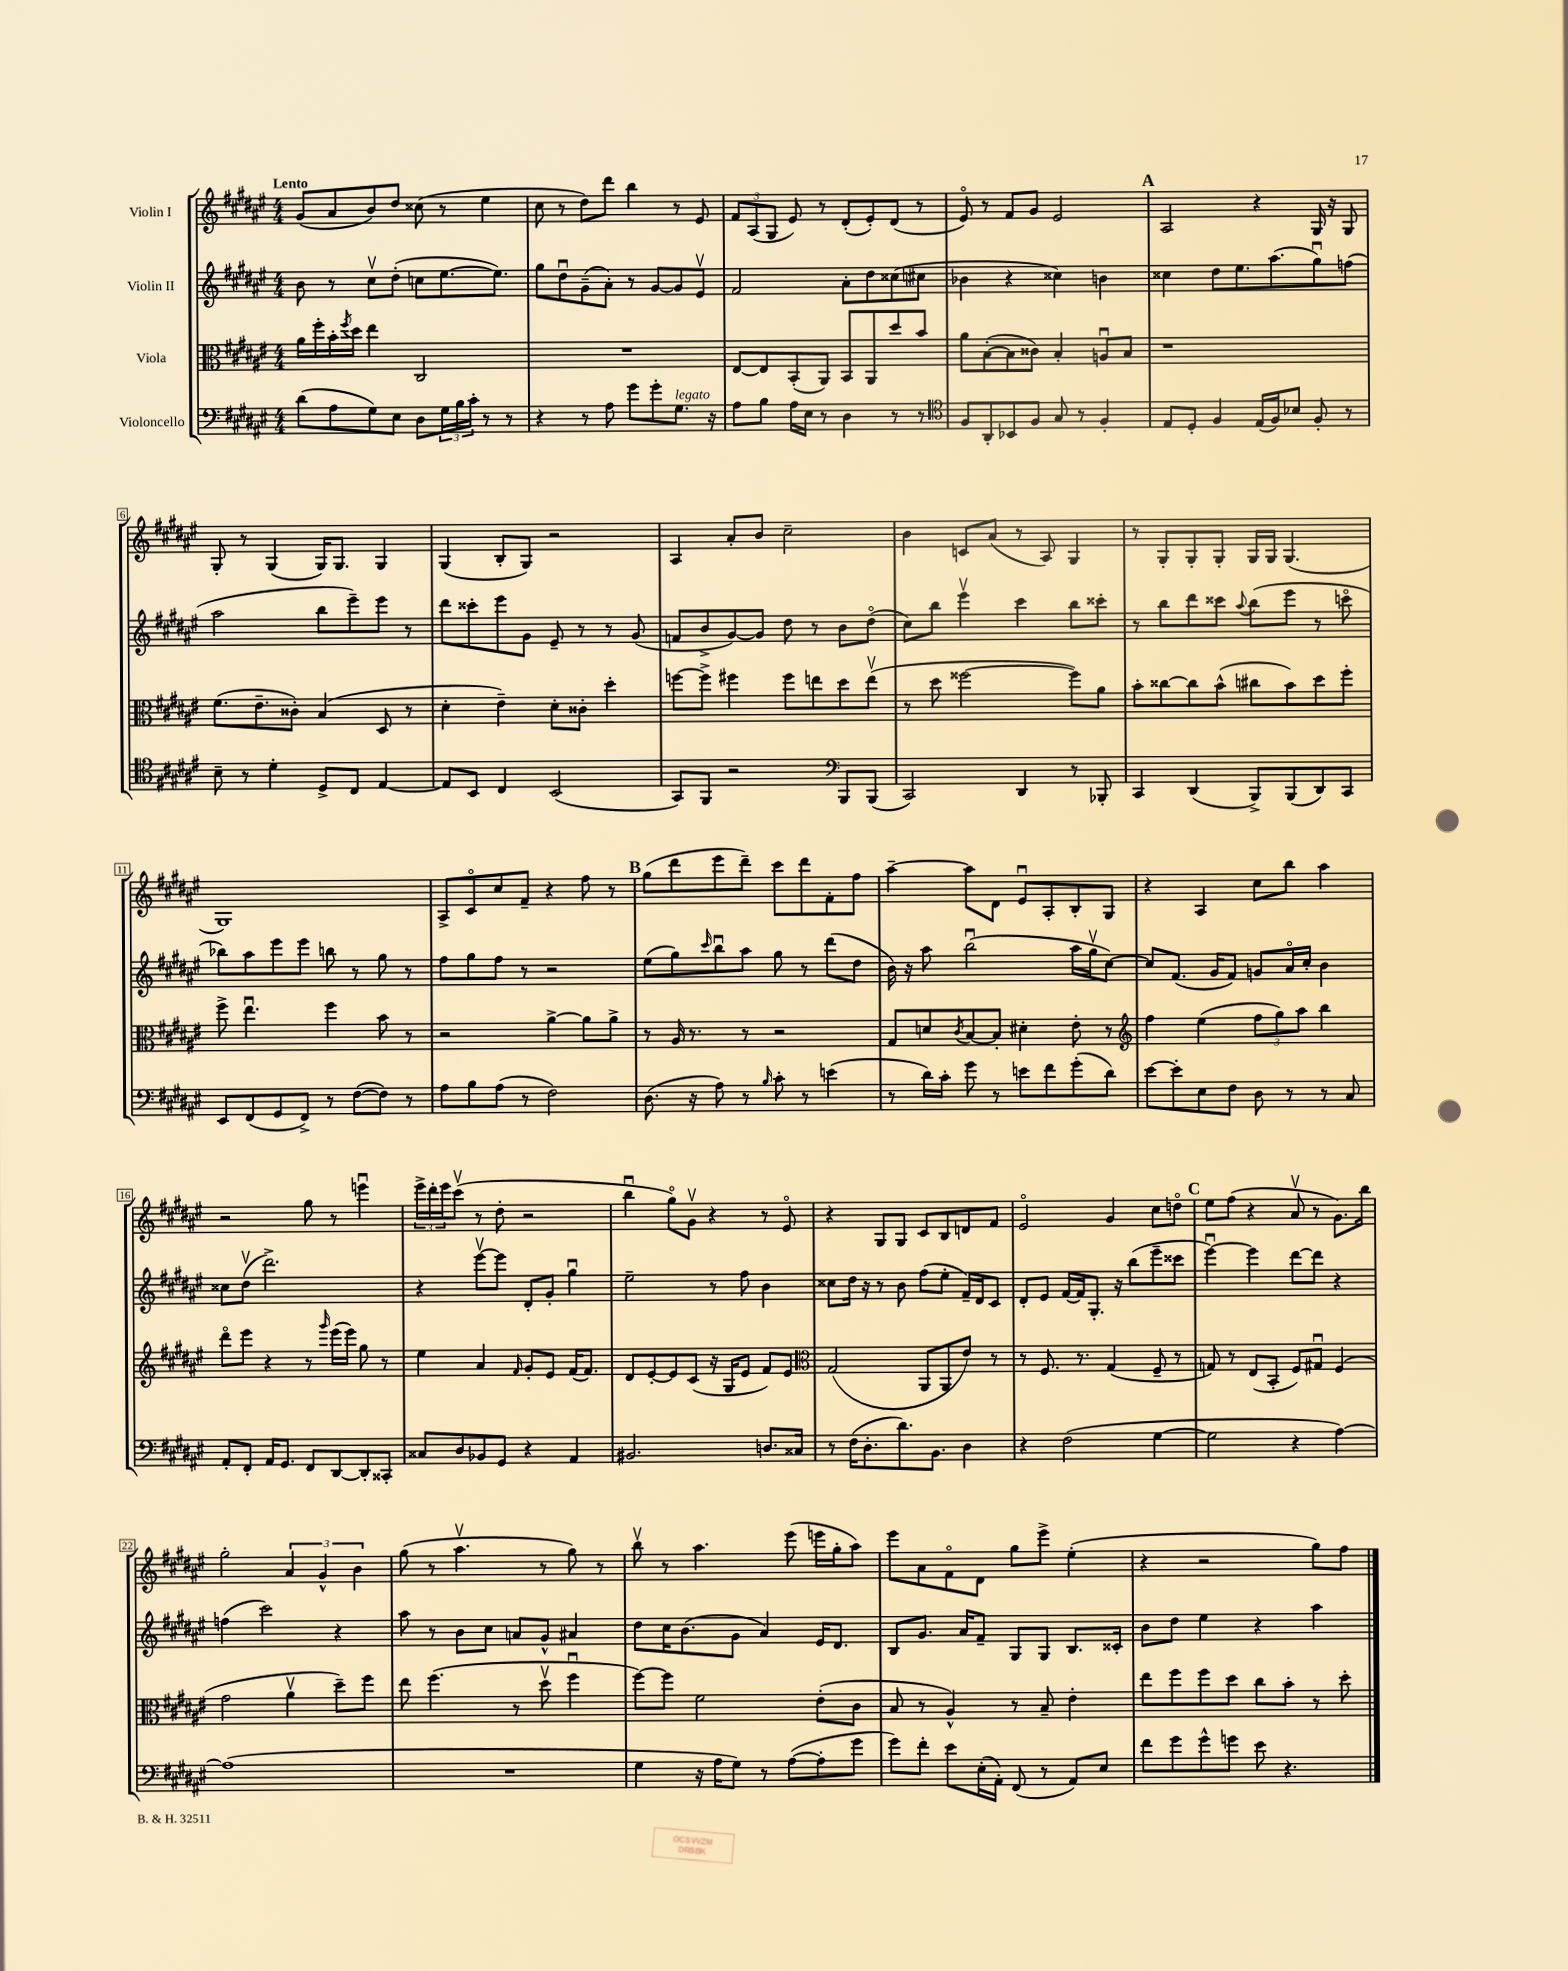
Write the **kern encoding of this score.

**kern	**kern	**kern	**kern
*staff4	*staff3	*staff2	*staff1
*clefF4	*clefC3	*clefG2	*clefG2
*k[f#c#g#d#a#e#]	*k[f#c#g#d#a#e#]	*k[f#c#g#d#a#e#]	*k[f#c#g#d#a#e#]
*M4/4	*M4/4	*M4/4	*M4/4
(8d#\L	16a#\LL	8b\	(8g#/L
.	16ff#'\	.	.
8A#\	16b'\	8r	8a#/
.	8qff#/	.	.
.	16dd#\JJ	.	.
8G#\)	4ee#\	8cc#v\L	8b/)
8E#\J	.	(8dd#'\J	8dd#/J
8D#\L	2C#/	8cc\L	(8cc##\
24G#\L	.	[8.ee#\	8r
24B\	.	.	.
24c#'\JJ	.	.	.
8r	.	.	4ee#\
.	.	8.ee#\]J)	.
8r	.	.	.
=	=	=	=
4r	1r	8gg#\L	8cc#\
.	.	8dd#u\	8r
8r	.	(8g#~\	8dd#\L)
8A#\	.	8a#'\J)	8ddd#\J
8g#\L	.	8r	4bb\
8g#'\	.	[8g#/L	.
8.G#\J	.	8g#/]	8r
.	.	8e#v/J	8e#/
16r	.	.	.
=	=	=	=
8A#\L	[8E#/L	2f#/	12f#/L
.	.	.	(12A#/
8B\J	8E#/]	.	.
.	.	.	12G#/J
16A#\LL	(8BB'/	.	8e#/)
16E#\JJ	.	.	.
8r	8AA#/J)	.	8r
4D#\	8BB/L	8a#'\L	(8d#'/L
.	8AA#/	8dd#\	8e#'/)
8r	8dd#/	(8cc##\	(8d#/J
8r	8b/J	8cc#\J	8r
=	=	=	=
*clefC4	*	*	*
8F#/L	8a#\L	4b-\	8e#o/)
8AA#'/	([8B'\	.	8r
8BB-/	8B\]	4r	8f#/L
8F#/J	8c##\J)	.	8g#/J
8G#/	4B'/	4cc##\)	2e#/
8r	.	.	.
4F#'/	8Au/L	4b\	.
.	8B/J	.	.
=	=	=	=
8E#/L	1r	4cc##\	2A#/
8D#'/J	.	.	.
4F#/	.	8dd#\L	.
.	.	8.ee#\	.
(16E#/LL	.	.	4r
16F#/J)	.	(8.aa#\	.
8B-/J	.	.	.
8F#'/	.	8gg#u\)	16G#/
.	.	.	16r
8r	.	(8ff\J	8G#/
=	=	=	=
8B~\	(8.f#\L	2aa#\	8G#'/
8r	.	.	8r
.	8.e#~\	.	.
4d#'\	.	.	(4G#/
.	8c##'\J)	.	.
8D#^/L	(4B/	8bb\L	16G#/LK)
.	.	.	8.G#/J
8C#/J	.	8eee#~\)	.
[4E#/	8D#/	8eee#\J	4G#/
.	8r	8r	.
=	=	=	=
8E#/]L	4d#'\	8ddd#\L	(4G#/
8BB/J	.	8ccc##'\	.
4C#/	4e#~\)	8eee#\	8B'/L
.	.	8g#\J	8G#/J)
(2BB/	8d#'\L	8e#~/	2r
.	8c##'\J	8r	.
.	4dd#'\	8r	.
.	.	(8g#/	.
=	=	=	=
8GG#/L)	[8ff\L	8f/L	4A#/
8FF#/J	8ff^\]J	8b^/	.
2r	4ff#\	[8g#/)	8a#'/L
.	.	8g#/]J	8b/J
.	8ff#\L	8dd#\	2cc#~\
.	8ee\	8r	.
*clefF4	*	*	*
8BBB/L	8dd#\	8b\L	.
(8BBB/J	(8eev\J	(8dd#o\J	.
=	=	=	=
2CC#/)	8r	8cc#\L)	4b\
.	8dd#\	8bb\J	.
.	[2ff##\	4eee#v\	8c/L
.	.	.	(8a#/J
4DD#/	.	4ccc#\	8r
.	.	.	8A#/)
8r	8ff##\]L)	8bb\L	4G#/
8BBB-'/	8a#\J	8ccc##'\J	.
=	=	=	=
4CC#/	8b'\L	8r	8r
.	[8cc##\	8bb\L	8G#'/L
(4DD#/	8cc##\]	8ddd#\	8G#'/
.	(8b^^\J	8ccc##\J	8G#'/J
.	.	8qqaa#/	.
8BBB^/L)	8cc#\L	(8bb\L	16G#/LL
.	.	.	16G#/JJ
(8BBB/	8b\)	8eee#\J	(4.G#/
8DD#/)	8dd#\	8r	.
8CC#/J	8ff#'\J	8ccco\	.
=	=	=	=
8EE#/L	8ff#^\	8bb-\L)	1G#)
(8FF#/	4.ee#u\	8aa#\	.
8GG#/	.	8eee#\	.
8FF#^/J)	.	8eee#\J	.
8r	4ff#\	8bb\	.
([8F#\L	.	8r	.
8F#\]J)	8b\	8gg#\	.
8r	8r	8r	.
=	=	=	=
8A#\L	2r	8ff#\L	8A#^/L
8B\	.	8gg#\	8c#o/
(8A#\J	.	8ff#\J	8cc#/
8r	.	8r	8f#~/J
2F#\)	[4a#^\	2r	4r
.	8a#\]L	.	8ff#\
.	8a#^\J	.	8r
=	=	=	=
(8.D#\	8r	(8ee#\L	(8gg#\L
.	16A#/	8gg#\)	8ddd#\
16r	8.r	.	.
.	.	16qqccc#/	.
8A#\)	.	8bbu\	8eee#\
8r	8r	8aa#\J	8ddd#~\J)
16qqB/	.	.	.
8c#'\	2r	8gg#\	8ccc#\L
8r	.	8r	8ddd#\
(4e\	.	(8ddd#\L	8f#'\
.	.	8dd#\J	8ff#\J
=	=	=	=
8r	8G#/L	16b\)	[4aa#~\
.	.	16r	.
16d#\LL)	8d/	8aa#\	.
16c#'\JJ	.	.	.
.	8qc#/	.	.
8g#\	[8B/	(2bbu\	8aa#\]L
8r	8B'/]J	.	8d#\J
8e\L	4d#'\	.	8e#u/L
8f#\	.	.	8A#'/
(8g#'\	8e#'\	16aa#\LL	8B'/
.	.	16gg#v\J	.
8d#\J)	8r	[8cc#\J)	8G#/J
=	=	=	=
*	*clefG2	*	*
[8e#\L	4ff#\	8cc#/]L	4r
8e#'\]	.	(8.f#/J	.
8E#\	(4ee#\	.	4A#/
.	.	16g#/LK	.
8F#\J	.	8f#/J)	.
8D#\	12ff#\L	8g/L	8cc#\L
.	12gg#\)	.	.
8r	.	16a#o/L	8bb\J
.	12aa#\J	.	.
.	.	16cc#'/JJ	.
8r	4bb\	4b\	4aa#\
8C#/	.	.	.
=	=	=	=
8AA#'/L	8ddd#o\L	8cc##\L	2r
8FF#'/J	8eee#\J	(8dd#v\J	.
16AA#/LK	4r	2.ddd#^\)	.
8.GG#/J	.	.	.
8FF#/L	8r	.	8gg#\
.	16qqggg#/	.	.
[8DD#/	(16eee#\LL	.	8r
.	16eee#\JJ)	.	.
8DD#'/]	8gg#\	.	4eeeu\
8CC##'/J	8r	.	.
=	=	=	=
8C##/L	4ee#\	4r	24eee#^\LL
.	.	.	24ddd#'\
.	.	.	24eee#\J
8D#/	.	.	(8ccc#v\J
8BB-/	4a#/	[8eee#v\L	8r
8GG#/J	.	8eee#\]J	8dd#'\
.	16qqf#/	.	.
4r	8g#'/L	8d#'/L	2r
.	8e#/J	8g#'/J	.
4AA#/	(16f#/LK	4gg#u\	.
.	8.f#/J)	.	.
=	=	=	=
2.BB#/	8d#/L	2ee#~\	4bbu\
.	[8e#'/	.	.
.	8e#/]	.	8gg#o\L)
.	(8c#/J	.	8g#v\J
.	16r	8r	4r
.	16G#/LK	.	.
.	8e#/J	8ff#\	.
8.D/L	8f#/L)	4b\	8r
.	8e#/J	.	8e#o/
16C##/Jk	.	.	.
=	=	=	=
*	*clefC3	*	*
8r	(2G#/	8cc##\L	4r
(16F#\LK	.	16dd#\Jk	.
8.D#'\	.	16r	.
.	.	8r	8G#/L
8.d#\)	.	8b\	8G#/J
.	8AA#/L	(8ff#\L	8c#/L
8.BB\J	.	.	.
.	8AA#/	8ee#'\J	8B/
4D#\	8e#/J)	16f#~/LL)	8d/
.	.	16d#/J	.
.	8r	8c#/J	8f#/J
=	=	=	=
4r	8r	8d#'/L	2e#o/
.	8.F#/	8e#/J	.
(2F#\	.	[16f#/LL	.
.	8.r	16f#/]J	.
.	.	8.G#'/J	.
.	(4G#/	.	4g#/
.	.	16r	.
.	.	(8bb\L	.
[4G#\	8F#~/	8eee#~\	8cc#\L
.	8r	8ccc##\J	8ddo\J
=	=	=	=
2G#\]	8G/)	[4eee#u\)	8ee#\L
.	8r	.	(8ff#\J
.	(8E#/L	4eee#\]	4r
.	8BB'/J	.	.
4r	8F#/L)	[8ddd#\L	8a#v/
.	8G#u/J	8ddd#\]J	8r
[4A#\)	(4F#/	4r	8.g#\L)
.	.	.	16bb\Jk
=	=	=	=
(1A#]	2g#\	(4ff\	2gg#'\
.	.	2ccc#\)	.
.	4a#v\	.	6a#/
.	.	.	6g#^^/
.	8dd#~\L)	4r	.
.	.	.	6b\
.	8ff#\J	.	.
=	=	=	=
1r	8ee#\	8aa#\	(8gg#\
.	(4.ff#\	8r	8r
.	.	8b\L	4.aa#v\
.	.	8cc#\J	.
.	8r	8a/L	.
.	8dd#v\	8g#^^/J	8r
.	4ff#u\	4a#/	8gg#\)
.	.	.	8r
=	=	=	=
4G#\	[8ff#\L)	8dd#\L	8bbv\
.	8ff#\]J	16cc#\K	8r
.	.	(8.b\	.
16r	2f#\	.	4.aa#\
16A#\LK	.	.	.
8G#\J)	.	8g#\J	.
8r	.	4a#/)	.
([8A#\L	.	.	(8eee#\
8A#'\]	(8e#'\L	16e#/LK	16eee\LL
.	.	8.d#/J	16gg#'\J
8g#\J	8c#\J	.	8aa#\J)
=	=	=	=
8g#\L)	8B/	8B/L	8eee#\L
8f#'\J	8r	8.g#/J	8a#\
8e#\L	4A#^^/)	.	8f#o\
.	.	16a#/LK	.
(16E#'\L	.	8f#~/J	8d#\J
16AA#'\JJ)	.	.	.
(8FF#/	8r	8G#/L	8gg#\L
8r	8B~/	8G#/J	8eee#^\J
8AA#/L)	4e#'\	8.B/L	(4ee#'\
8E#/J	.	.	.
.	.	16c##'/Jk	.
=	=	=	=
8f#\L	8ee#\L	8b\L	4r
8g#\	8ff#\	8dd#\J	.
8g#^^\	8ff#\	4ee#\	2r
8g\J	8dd#\J	.	.
8e#\	8cc#\L	4r	.
4.r	8b'\J	.	.
.	8r	4aa#\	8gg#\L)
.	8dd#'\	.	8ff#\J
==	==	==	==
*-	*-	*-	*-
